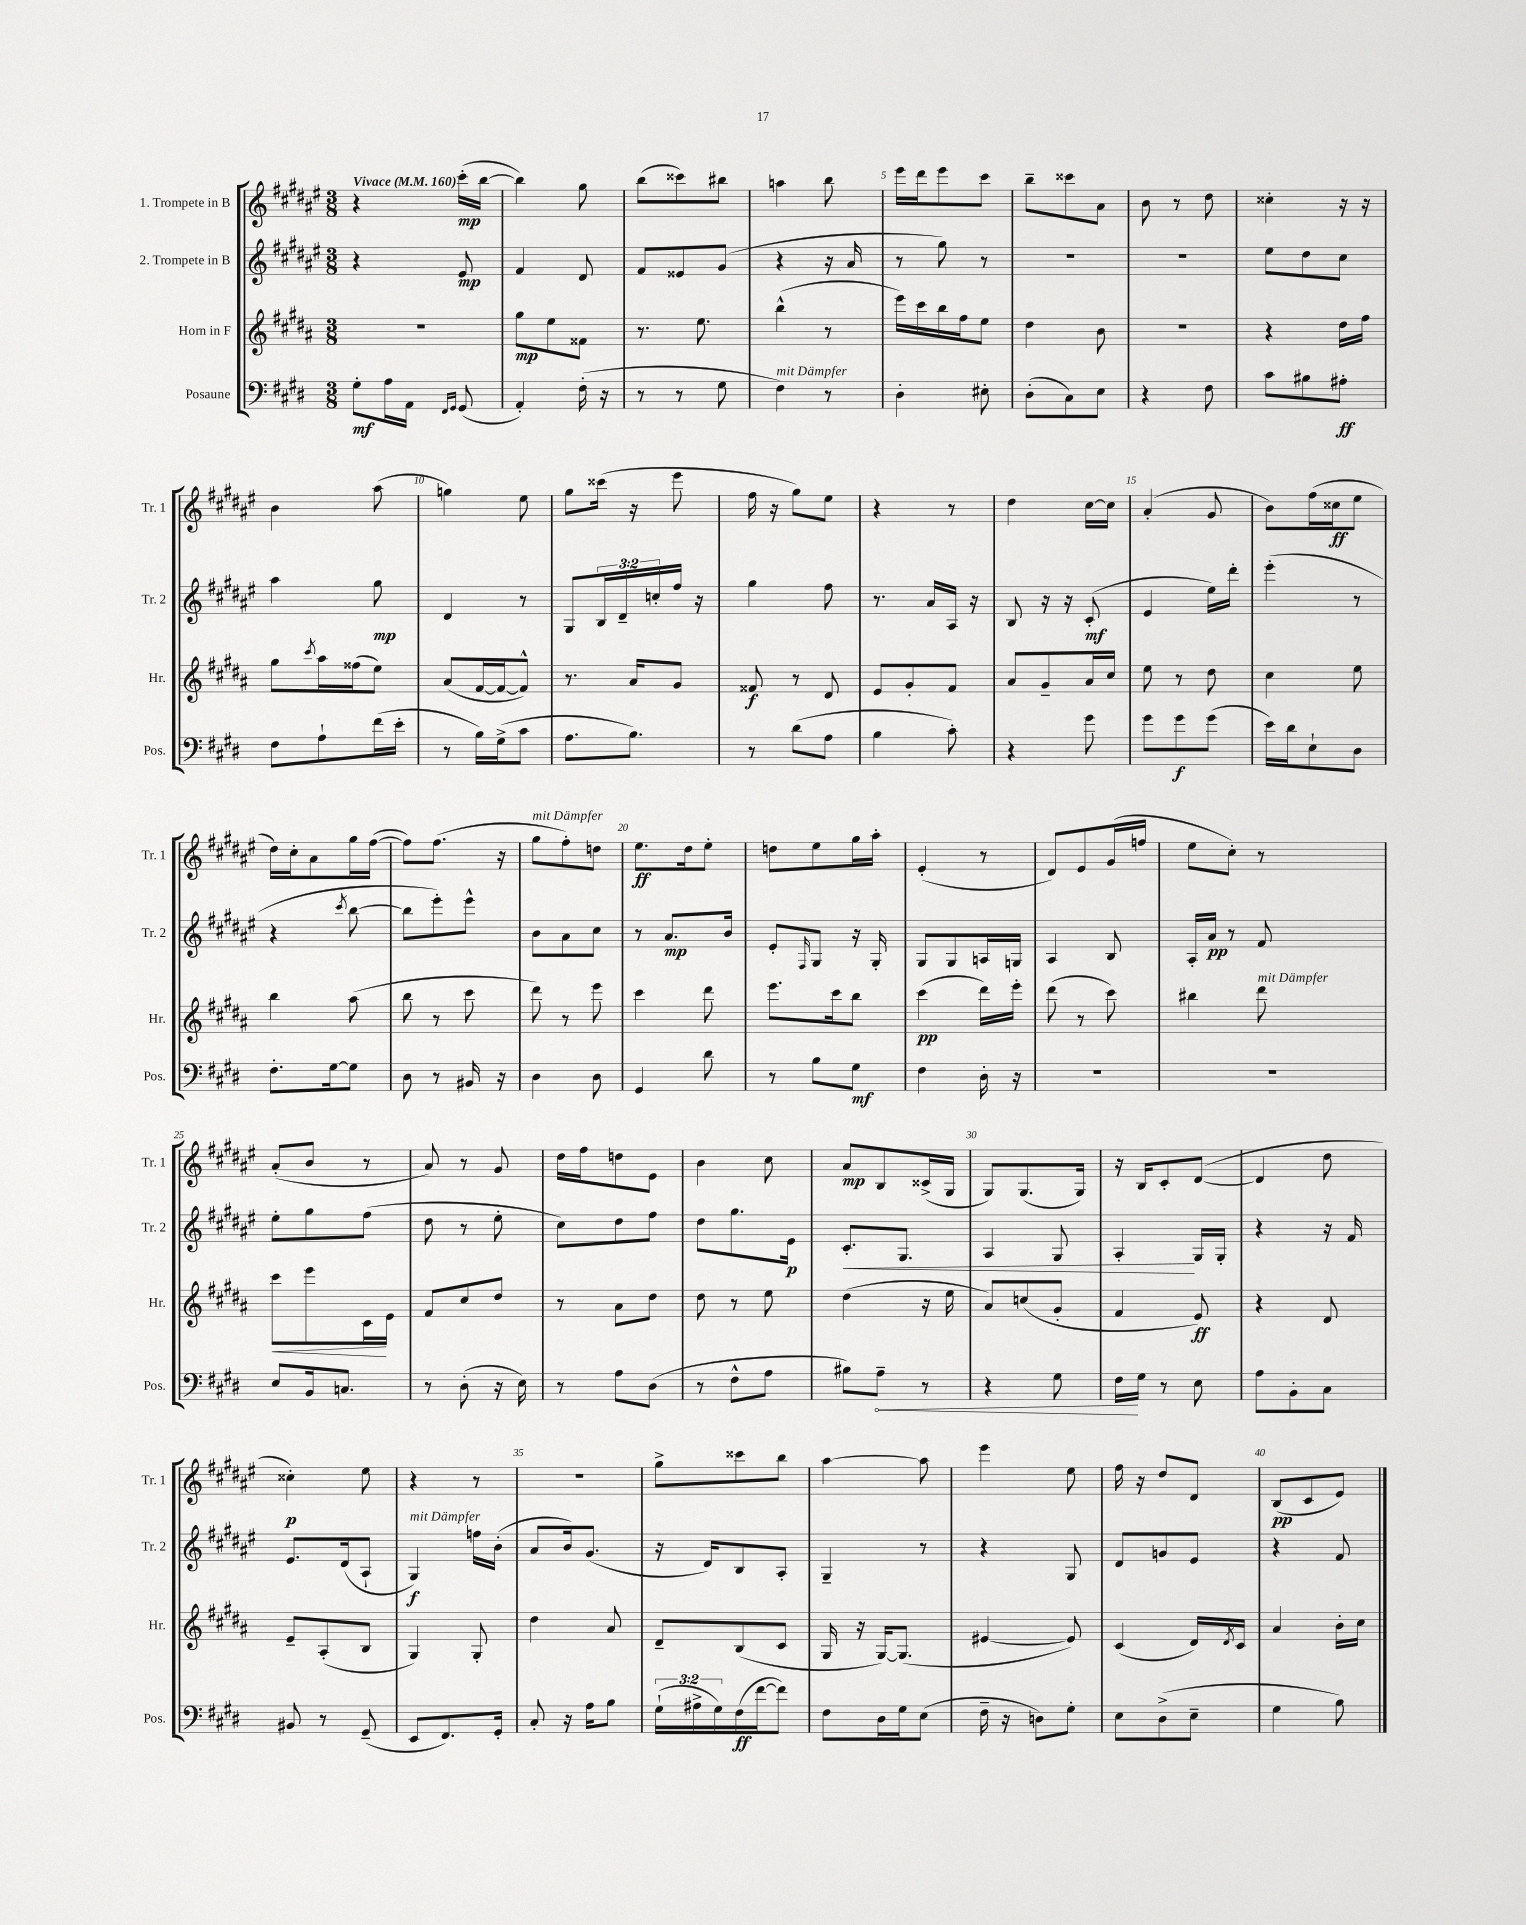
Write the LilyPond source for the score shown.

<<
\new StaffGroup <<
\new Staff = "s0" \with { instrumentName = "1. Trompete in B" shortInstrumentName = "Tr. 1" } {
    \clef treble \key fis \major \numericTimeSignature \time 3/8 \tempo "Vivace" 4 = 160
    r4 cis'''16-.\mp( b''16~ |
    b''4) gis''8 |
    b''8( cisis'''8) bis''8 |
    a''4 b''8 |
    eis'''16 dis'''16 eis'''8 cis'''8 |
    b''8-- cisis'''8 ais'8 |
    b'8 r8 dis''8 |
    cisis''4-. r16 r16 |
    b'4 ais''8( |
    g''4) eis''8 |
    gis''8 cisis'''16( r16 eis'''8 |
    fis''16 r16 gis''8) eis''8 |
    r4 r8 |
    dis''4 cis''16~ cis''16 |
    ais'4-.( gis'8 |
    b'8) fis''16( cisis''16\ff eis''8 |
    dis''16) cis''16-. ais'8 gis''16 fis''16~( |
    fis''8) fis''8.( r16 |
    gis''8^\markup { \italic "mit Dämpfer" } fis''8-.) d''8 |
    eis''8.\ff dis''16 eis''8-. |
    d''8 eis''8 gis''16 ais''16-. |
    eis'4-.( r8 |
    dis'8) eis'8 gis'16( f''16 |
    eis''8 cis''8-.) r8 |
    ais'8-.( b'8 r8 |
    ais'8) r8 gis'8 |
    dis''16 fis''16 d''8 eis'8 |
    b'4 cis''8 |
    ais'8\mp b8 cisis'16->( gis16 |
    gis8) gis8.( gis16) |
    r16 b16 cis'8-. dis'8~( |
    dis'4 dis''8 |
    cisis''4-.\p) eis''8 |
    r4 r8 |
    R4. |
    gis''8-> cisis'''8 b''8 |
    ais''4~ ais''8 |
    eis'''4 eis''8 |
    fis''16 r16 dis''8 dis'8 |
    b8\pp( cis'8 eis'8) \bar "|." |
}
\new Staff = "s1" \with { instrumentName = "2. Trompete in B" shortInstrumentName = "Tr. 2" } {
    \clef treble \key fis \major \numericTimeSignature \time 3/8 \override Staff.TupletNumber.text = #tuplet-number::calc-fraction-text
    r4 eis'8\mp |
    fis'4 dis'8 |
    fis'8 eisis'8 gis'8( |
    r4 r16 ais'16 |
    r8 gis''8) r8 |
    R4. |
    R4. |
    eis''8 dis''8 cis''8 |
    ais''4 gis''8\mp |
    dis'4 r8 |
    gis8 \tuplet 3/2 { b16 dis'16-- c''16-. } fis''16 r16 |
    gis''4 fis''8 |
    r8. ais'16 ais16 r16 |
    b8 r16 r16 cis'8-.\mf( |
    eis'4 eis''16) dis'''16-. |
    eis'''4-.( r8 |
    r4 \acciaccatura { cis'''8 } b''8~ |
    b''8 eis'''8-.) eis'''8-^ |
    b'8 ais'8 cis''8 |
    r8 ais'8.\mp b'16 |
    eis'8-. \grace { fis16 } gis8 r16 gis16-. |
    gis8 gis8 a16 g16 |
    ais4 b8 |
    ais16-. ais'16\pp r8 fis'8 |
    eis''8-. gis''8 fis''8( |
    dis''8 r8 eis''8-. |
    cis''8) dis''8 fis''8 |
    dis''8 gis''8. eis'16\p |
    cis'8.-.\< gis8. |
    ais4 gis8 |
    ais4-.\! gis16 gis16-. |
    r4 r16 fis'16 |
    eis'8. dis'16( ais8-! |
    gis4\f^\markup { \italic "mit Dämpfer" }) f''16 b'16-.( |
    ais'8 b'16) gis'8.( |
    r16 dis'16) b8 ais8-. |
    gis4-- r8 |
    r4 gis8 |
    dis'8 g'8 eis'8 |
    r4 fis'8 \bar "|." |
}
\new Staff = "s2" \with { instrumentName = "Horn in F" shortInstrumentName = "Hr." } {
    \clef treble \key b \major \numericTimeSignature \time 3/8
    R4. |
    gis''8\mp e''8 fisis'8 |
    r8. e''8. |
    b''4-^( r8 |
    e'''16) cis'''16 b''16 fis''16 e''8 |
    dis''4 b'8 |
    R4. |
    r4 dis''16 fis''16 |
    gis''8 \acciaccatura { cis'''8 } ais''16 fisis''16( e''8) |
    ais'8( fis'16~ fis'16~ fis'8-^) |
    r8. ais'16 gis'8 |
    fisis'8\f r8 dis'8 |
    e'8 gis'8-. fis'8 |
    ais'8 gis'8-- ais'16 cis''16 |
    e''8 r8 dis''8 |
    cis''4 e''8 |
    b''4 ais''8( |
    b''8 r8 cis'''8 |
    dis'''8) r8 e'''8 |
    cis'''4 dis'''8 |
    e'''8. cis'''16 b''8 |
    cis'''4\pp( dis'''16) e'''16-. |
    dis'''8( r8 cis'''8) |
    bis''4 dis'''8^\markup { \italic "mit Dämpfer" } |
    cis'''8\< e'''8 cis'16\! e'16 |
    fis'8 cis''8 dis''8 |
    r8 ais'8 dis''8 |
    dis''8 r8 e''8 |
    dis''4( r16 e''16 |
    ais'8) c''8( gis'8-. |
    fis'4 e'8\ff) |
    r4 dis'8 |
    e'8-- ais8-.( b8 |
    gis4) gis8-. |
    dis''4 ais'8 |
    dis'8-- b8( cis'8 |
    gis16 r16 gis16~) gis8.( |
    eis'4~ eis'8) |
    cis'4( dis'16) \acciaccatura { dis'8 } cis'16 |
    ais'4 b'16-. cis''16 \bar "|." |
}
\new Staff = "s3" \with { instrumentName = "Posaune" shortInstrumentName = "Pos." } {
    \clef bass \key e \major \numericTimeSignature \time 3/8 \override Staff.TupletNumber.text = #tuplet-number::calc-fraction-text
    gis8-.\mf a16 a,16 \grace { fis,16 gis,16 } gis,8( |
    a,4-.) fis16-.( r16 |
    r8 r8 gis8 |
    fis4^\markup { \italic "mit Dämpfer" }) r8 |
    dis4-. eis8-. |
    dis8-.( cis8) e8 |
    r4 fis8 |
    cis'8 bis8 ais8-.\ff |
    fis8 a8-! fis'16( e'16-. |
    r8 b16) gis16->( cis'8 |
    a8. b8.) |
    r8 dis'8( a8 |
    b4 cis'8-.) |
    r4 gis'8 |
    gis'8 gis'8\f gis'8( |
    e'16) dis'16 e8-! dis8 |
    fis8.-. gis16~ gis8 |
    dis8 r8 bis,16 r16 |
    dis4 dis8 |
    gis,4 dis'8 |
    r8 b8 gis8\mf |
    fis4 dis16-. r16 |
    R4. |
    R4. |
    e8 b,16 c8. |
    r8 dis8-.( r16 e16) |
    r8 a8 dis8( |
    r8 fis8-^ a8 |
    bis8) \once \override Hairpin.circled-tip = ##t a8--\< r8 |
    r4 gis8 |
    fis16\! gis16 r8 e8 |
    a8 b,8-. cis8 |
    bis,8 r8 gis,8--( |
    e,8 fis,8.) gis,16-. |
    cis8-. r16 a16 b8 |
    \tuplet 3/2 { gis16-!( ais16-> gis16) } fis16\ff( fis'16~ fis'8) |
    fis8 dis16 gis16 e8( |
    fis16-- r16 d8) gis8-. |
    e8 dis8->( e8-- |
    gis4 b8) \bar "|." |
}
>>
>>
\layout { \context { \Score \override BarNumber.break-visibility = ##(#f #t #t) barNumberVisibility = #(every-nth-bar-number-visible 5) } }
